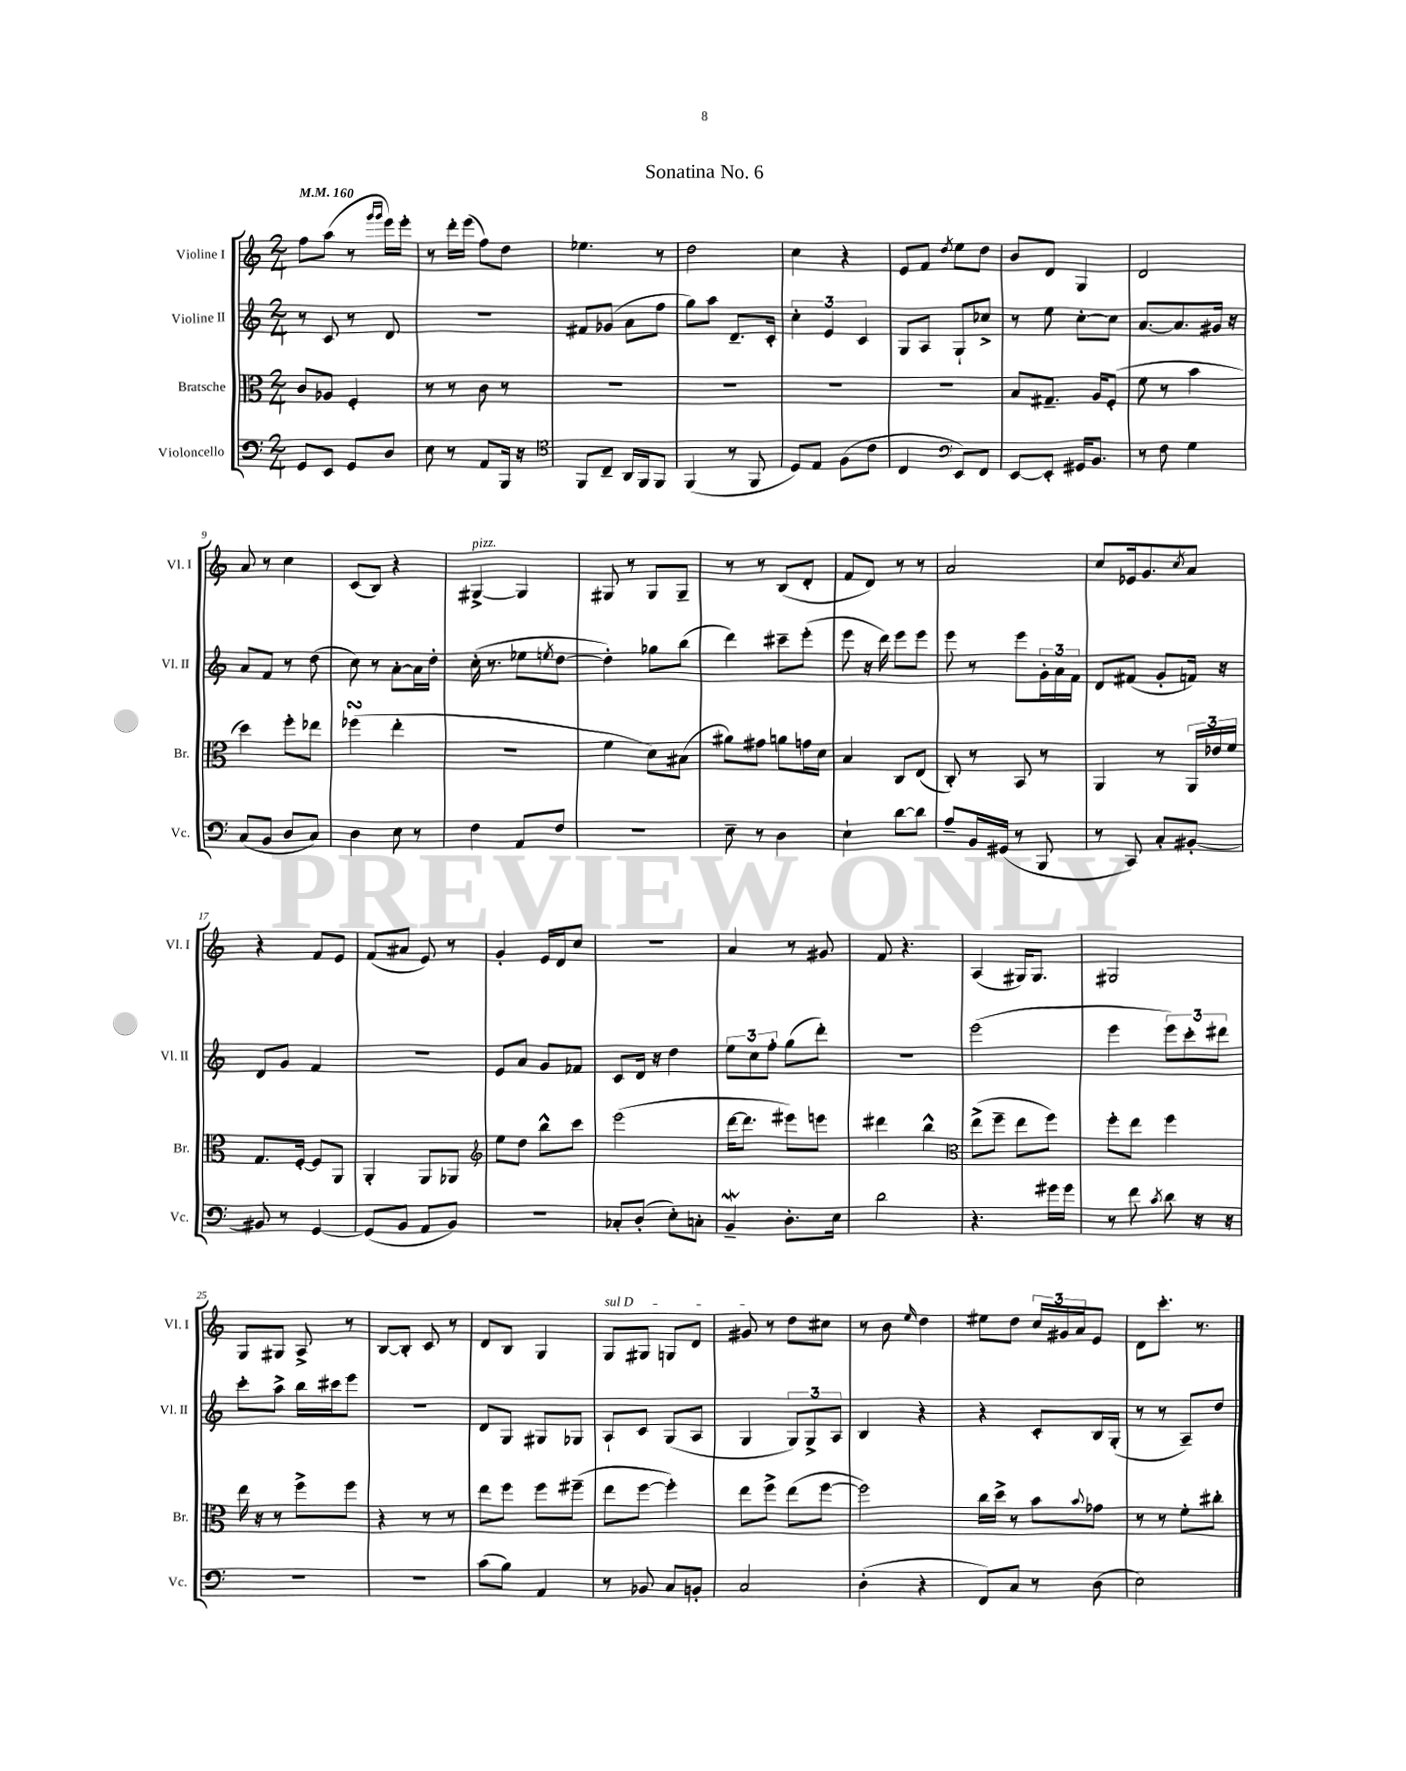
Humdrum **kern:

**kern	**kern	**kern	**kern
*staff4	*staff3	*staff2	*staff1
*clefF4	*clefC3	*clefG2	*clefG2
*k[]	*k[]	*k[]	*k[]
*M2/4	*M2/4	*M2/4	*M2/4
*MM160	*MM160	*MM160	*MM160
8GG/L	8c/L	8r	8ff\L
8EE/J	8A-/J	8c/	(8aa\J
8GG/L	4F'/	8r	8r
.	.	.	16qqggg/LL
.	.	.	16qqggg/JJ
8D/J	.	8d/	16eee\LL)
.	.	.	16eee'\JJ
=	=	=	=
8E\	8r	2r	8r
8r	8r	.	16ddd'\LL
.	.	.	(16eee\JJ
8AA/L	8c\	.	8ff\L)
16BBB/Jk	8r	.	8dd\J
16r	.	.	.
=	=	=	=
*clefC4	*	*	*
8FF/L	2r	8f#/L	4.ee-\
8C~/J	.	(8g-/J	.
16AA/LL	.	8a\L	.
16FF/J	.	.	.
8FF/J	.	8ff\J	8r
=	=	=	=
(4FF/	2r	8gg\L)	2dd\
.	.	8aa\J	.
8r	.	8.d~/L	.
8FF/	.	.	.
.	.	16c'/Jk	.
=	=	=	=
8D/L)	2r	6cc'\	4cc\
8E/J	.	.	.
.	.	6e/	.
(8F\L	.	.	4r
.	.	6c/	.
8c\J	.	.	.
=	=	=	=
4C/	2r	8G/L	8e/L
.	.	8A/J	8f/J
*clefF4	*	*	*
.	.	.	8qdd/
8EE/L)	.	8G`/L	8ee\L
8FF/J	.	8cc-^/J	8dd\J
=	=	=	=
[8EE/L	8B/L	8r	8b/L
8EE'/]J	8.G#~/J	8ee\	8d/J
16GG#/LK	.	[8cc'\L	4G/
8.BB/J	16A/LK	.	.
.	(8F'/J	8cc\]J	.
=	=	=	=
8r	8f\	[8.a/L	2d/
8F\	8r	.	.
.	.	8.a/]	.
4G\	4b\	.	.
.	.	16g#/Jk	.
.	.	16r	.
=	=	=	=
(8C/L	4dd\)	8a/L	8a/
8BB/J	.	8f/J	8r
8D/L	8ff'\L	8r	4cc\
8C/J)	8ee-\J	(8dd\	.
=	=	=	=
4D\	(4ff-\	8cc\)	(8c/L
.	.	8r	8B/J)
8E\	4ee'\	[8a'\L	4r
8r	.	16a\]L	.
.	.	16dd'\JJ	.
=	=	=	=
4F\	2r	(16cc'\	[4G#^/
.	.	8.r	.
8AA/L	.	8ee-\L	4G#/]
.	.	8qee/	.
8F/J	.	[8dd\J	.
=	=	=	=
2r	4f\	4dd'\])	8G#/
.	.	.	8r
.	8d\L)	8gg-\L	8G#/L
.	(8B#\J	(8bb\J	8G#~/J
=	=	=	=
8E~\	8a#\L)	4ddd\)	8r
8r	8g#\J	.	8r
4D\	8a\L	8ccc#~\L	(8B/L
.	16g\L	(8eee'\J	8d'/J
.	16d\JJ	.	.
=	=	=	=
4E`\	4B/	8eee\	8f/L
.	.	16r	8d/J)
.	.	16ddd\)	.
[8d\L	8C/L	8eee\L	8r
8d\]J	(8E/J	8eee\J	8r
=	=	=	=
8A~/L	8C'/)	8eee\	2a/
16BB/L	8r	8r	.
(16GG#/JJ	.	.	.
8r	8BB/	8eee\L	.
8BBB/	8r	24g'\L	.
.	.	24a\	.
.	.	24f\JJ	.
=	=	=	=
8r	4AA/	8d/L	8cc/L
8CC/)	.	(8f#/J	16e-/k
.	.	.	8.g/
8C'/L	8r	8g'/L	.
.	.	.	8qcc/
[8BB#'/J	24AA/LL	16f/Jk)	8a/J
.	24e-/	.	.
.	.	16r	.
.	24f/JJ	.	.
=	=	=	=
8BB#/]	8.G/L	8d/L	4r
8r	.	8g/J	.
.	[16F'/Jk	.	.
[4GG/	8F/]L	4f/	8f/L
.	8AA/J	.	8e/J
=	=	=	=
(8GG/]L	4AA'/	2r	(8f/L
8BB/J	.	.	8a#/J
8AA/L	8AA/L	.	8e/)
8BB/J)	8AA-/J	.	8r
=	=	=	=
*	*clefG2	*	*
2r	8ee\L	8e/L	4g'/
.	8dd\J	8a/J	.
.	8bb^^\L	8g/L	16e/LL
.	.	.	16d/J
.	8ccc\J	8f-/J	8cc/J
=	=	=	=
8C-'/L	(2eee\	8c/L	2r
(8D'/J	.	16d/Jk	.
.	.	16r	.
8E'\L)	.	4dd\	.
8C'\J	.	.	.
=	=	=	=
4BB~/	[16ddd\LK	12ee\L	4a/
.	8.ddd\]J	.	.
.	.	12cc\	.
.	.	12ff'\J	.
8.D'\L	8eee#\L)	(8gg\L	8r
.	8eee\J	8ddd'\J)	8g#/
16E\Jk	.	.	.
=	=	=	=
2d\	4ddd#\	2r	8f/
.	.	.	4.r
.	4bb^^\	.	.
=	=	=	=
*	*clefC3	*	*
4.r	(8ee^\L	(2eee\	(4A/
.	8ff~\J	.	.
.	8ee\L	.	16G#/LK)
.	.	.	8.G#/J
16g#\LL	8ff\J)	.	.
16g#\JJ	.	.	.
=	=	=	=
8r	8ff'\L	4eee\	2G#/
8f\	8ee\J	.	.
8qc/	.	.	.
8d\	4ff\	12eee\L)	.
.	.	12ccc'\	.
16r	.	.	.
.	.	12ddd#\J	.
16r	.	.	.
=	=	=	=
2r	16ee\	8ccc'\L	8G/L
.	16r	.	.
.	8r	8aa^\J	8G#/J
.	8ff^\L	16bb\LL	8A^/
.	.	16ccc#\J	.
.	8ff\J	8eee\J	8r
=	=	=	=
2r	4r	2r	[8B/L
.	.	.	8B'/]J
.	8r	.	8c/
.	8r	.	8r
=	=	=	=
(8c\L	8ee\L	8d/L	8d/L
8B\J)	8ff\J	8G/J	8B/J
4AA/	8ff\L	8G#/L	4G/
.	(8ff#~\J	8G-/J	.
=	=	=	=
8r	8ee\L	8A`/L	8G/L
8BB-/	[8ff\J	8c/J	8G#/J
8C/L	4ff'\])	(8G/L	8G/L
8BB'/J	.	8A/J	8d/J
=	=	=	=
2C/	8ee\L	4G/	8g#/
.	8ff^\J	.	8r
.	(8ee\L	12G/L)	8dd\L
.	.	12G^/	.
.	[8ff\J	.	8cc#\J
.	.	12A/J	.
=	=	=	=
(4D'\	2ff\])	4B/	8r
.	.	.	8b\
.	.	.	16qqee/
4r	.	4r	4dd\
=	=	=	=
8FF/L)	16cc\LL	4r	8ee#\L
.	16dd^\JJ	.	.
8C/J	8r	.	8dd\J
8r	8b\L	8c'/L	24cc/LL
.	.	.	24g#/
.	.	.	24a/J
.	8qqb/	.	.
(8D\	8g-\J	16B/L	8e/J
.	.	(16G'/JJ	.
=	=	=	=
2E\)	8r	8r	8d\L
.	8r	8r	8.ccc'\J
.	8f'\L	8A~/L)	.
.	.	.	8.r
.	8cc#'\J	8dd/J	.
==	==	==	==
*-	*-	*-	*-
